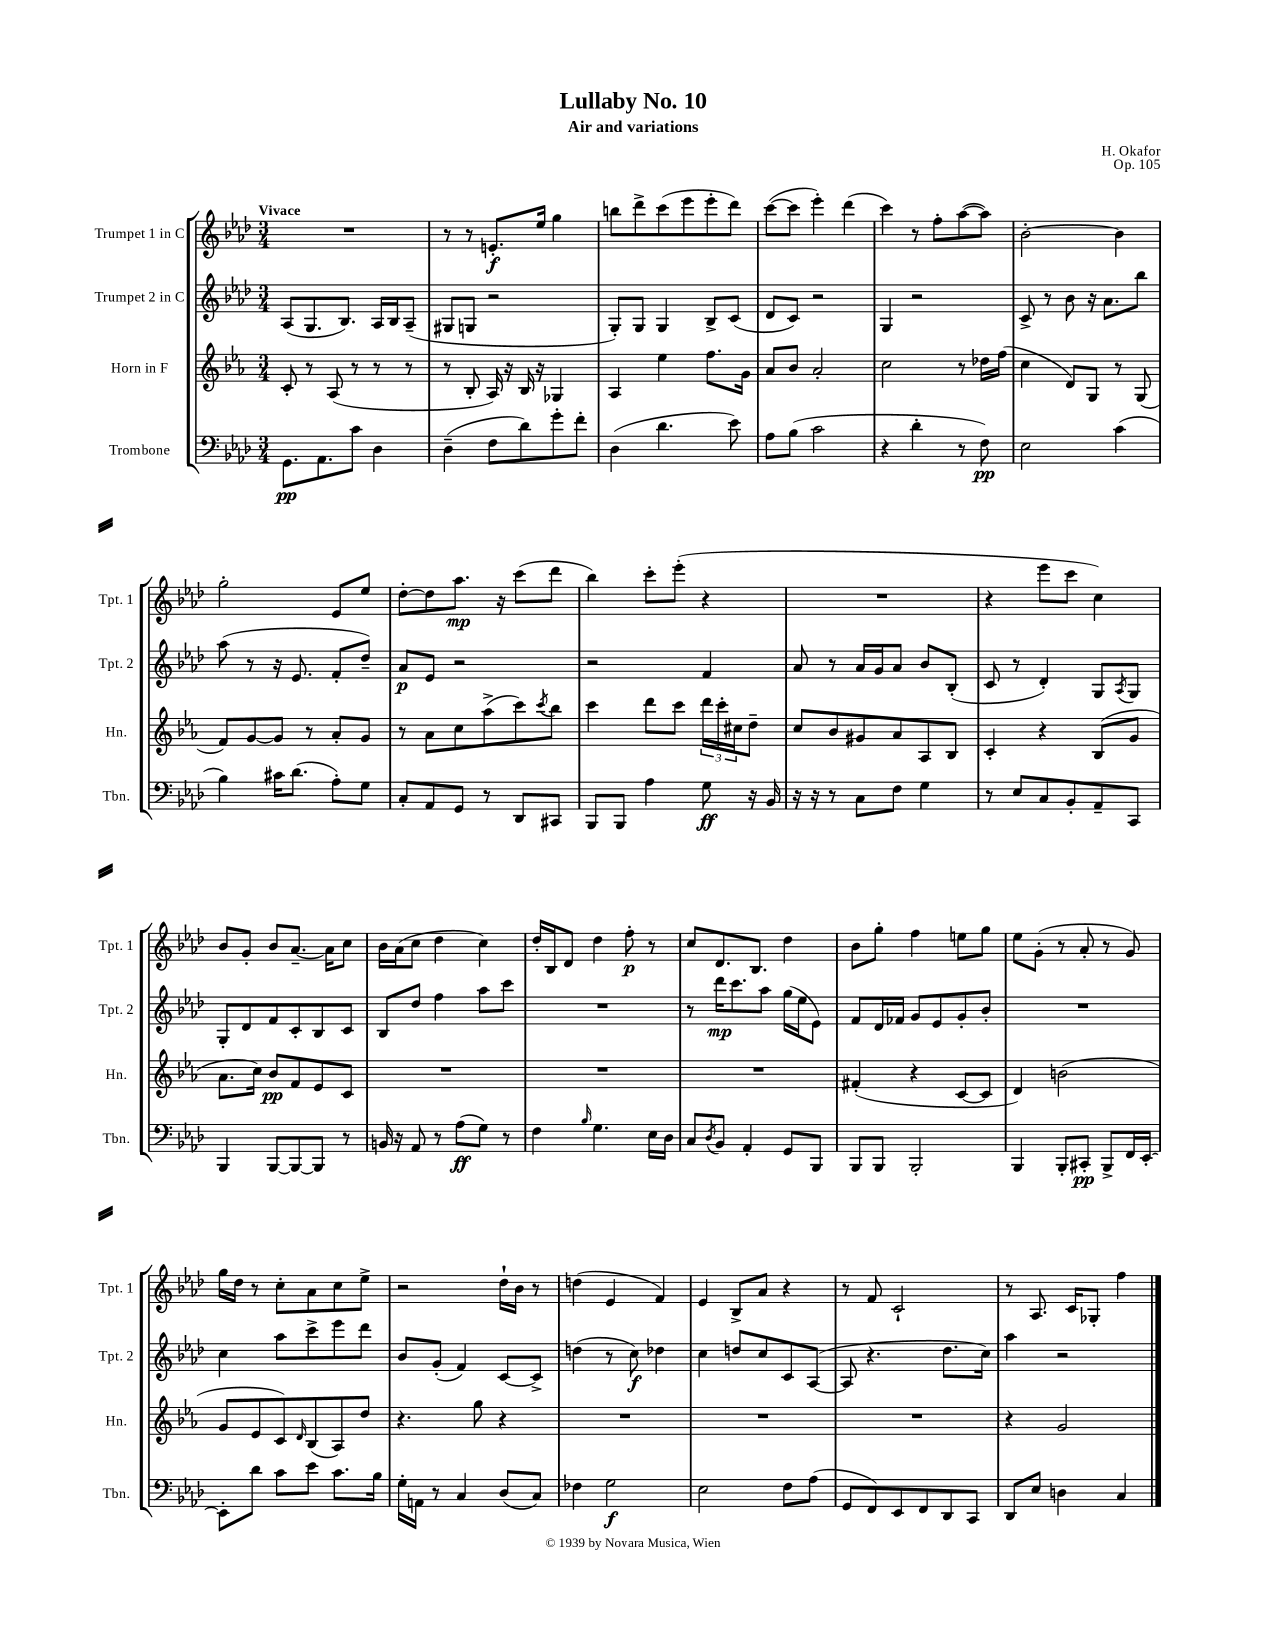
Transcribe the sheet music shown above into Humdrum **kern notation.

**kern	**kern	**kern	**kern
*staff4	*staff3	*staff2	*staff1
*clefF4	*clefG2	*clefG2	*clefG2
*k[b-e-a-d-]	*k[b-e-a-]	*k[b-e-a-d-]	*k[b-e-a-d-]
*M3/4	*M3/4	*M3/4	*M3/4
8.GG	8c'	(8A-	2.r
.	8r	8.G	.
8.AA-	.	.	.
.	(8A-	.	.
.	.	8.B-)	.
8c	8r	.	.
4D-	8r	16A-	.
.	.	16B-	.
.	8r	(8A-~	.
=	=	=	=
(4D-~	8r	8G#	8r
.	8B-'	8G	8r
8F	16A-)	2r	8.e'
.	16r	.	.
8d-)	16B-	.	.
.	16r	.	16ee-
8g'	4G-	.	4gg
8f'	.	.	.
=	=	=	=
(4D-	4A-	8G')	8bb
.	.	8G	8ddd-^
4.d-	4ee-	4G	(8ccc
.	.	.	8eee-
.	8.ff	8B-^	8eee-'
8e-)	.	(8c	8ddd-)
.	16g	.	.
=	=	=	=
8A-	8a-	8d-	([8ccc
(8B-	8b-	8c)	8ccc]
2c	2a-'	2r	4eee-')
.	.	.	(4ddd-
=	=	=	=
4r	2cc	4G	4ccc)
4d-'	.	2r	8r
.	.	.	8ff'
8r	8r	.	([8aa-
8F)	16dd-	.	8aa-])
.	(16ff	.	.
=	=	=	=
2E-	4cc	8c^	[2b-'
.	.	8r	.
.	8d)	8b-	.
.	8G	16r	.
.	.	8.a-	.
(4c	8r	.	4b-]
.	(8G	8bb-	.
=	=	=	=
4B-)	8f)	(8aa-	2gg'
.	[8g	8r	.
16c#	8g]	16r	.
(8.d-	.	8.e-	.
.	8r	.	.
8A-')	8a-'	8f'	8e-
8G	8g	8dd-~)	8ee-
=	=	=	=
8C'	8r	8a-	[8dd-'
8AA-	8a-	8e-	8dd-]
8GG	8cc	2r	8.aa-
8r	(8aa-^	.	.
.	.	.	16r
8DD-	8ccc)	.	(8ccc
.	8qccc	.	.
8CC#	8bb-	.	8ddd-
=	=	=	=
8BBB-	4ccc	2r	4bb-)
8BBB-	.	.	.
4A-	8ddd	.	8ccc'
.	8ccc	.	(8eee-'
8G	24ddd	4f	4r
.	24ccc'	.	.
.	24cc#	.	.
16r	8dd~	.	.
16BB-	.	.	.
=	=	=	=
16r	8cc	8a-	2.r
16r	.	.	.
8r	8b-	8r	.
8C	8g#	16a-	.
.	.	16g	.
8F	8a-	8a-	.
4G	8A-	8b-	.
.	8B-	(8B-'	.
=	=	=	=
8r	4c'	8c	4r
8E-	.	8r	.
8C	4r	4d-')	8eee-
8BB-'	.	.	8ccc
8AA-~	(8B-	8G	4cc)
.	.	8qA-	.
8CC	8g	8G	.
=	=	=	=
4BBB-	8.a-	8G'	8b-
.	.	8d-	8g'
.	16cc)	.	.
[8BBB-	8b-	8f	8b-
8BBB-_	8f	8c'	[8.a-~
8BBB-]	8e-	8B-	.
.	.	.	16a-]
8r	8c	8c	8cc
=	=	=	=
16BB	2.r	8B-	16b-
16r	.	.	(16a-
8AA-	.	8dd-	8cc
8r	.	4ff	4dd-
(8A-	.	.	.
8G)	.	8aa-	4cc)
8r	.	8ccc	.
=	=	=	=
4F	2.r	2.r	16dd-'
.	.	.	16B-
.	.	.	8d-
16qqB-	.	.	.
4.G	.	.	4dd-
.	.	.	8ff'
16E-	.	.	8r
16D-	.	.	.
=	=	=	=
8C	2.r	8r	8cc
8qD-	.	.	.
8BB-	.	16ddd-	8.d-
.	.	8.ccc	.
4AA-'	.	.	.
.	.	.	8.B-
.	.	8aa-	.
8GG	.	(16gg	4dd-
.	.	16ee-	.
8BBB-	.	8e-)	.
=	=	=	=
8BBB-	(4f#'	8f	8b-
8BBB-	.	16d-	8gg'
.	.	16f-	.
2BBB-'	4r	8g	4ff
.	.	8e-	.
.	[8c	8g'	8ee
.	8c]	8b-'	8gg
=	=	=	=
4BBB-	4d)	2.r	8ee-
.	.	.	(8g'
8BBB-'	(2b	.	8r
8CC#'	.	.	8a-'
8BBB-^	.	.	8r
16FF	.	.	8g)
[16EE-'	.	.	.
=	=	=	=
8EE-']	8g	4cc	16gg
.	.	.	16dd-
8d-	8e-	.	8r
8c	8c)	8aa-	8cc'
.	16qqd	.	.
8e-	(8B-	8ccc^	8a-
8.c	8A-)	8eee-	8cc
.	8dd	8ddd-	8ee-^
16B-	.	.	.
=	=	=	=
16G'	4.r	8b-	2r
16AA	.	.	.
8r	.	(8g'	.
4C	.	4f)	.
.	8gg	.	.
(8D-	4r	[8c	16dd-`
.	.	.	16b-
8C)	.	8c^]	8r
=	=	=	=
4F-	2.r	(4dd	(4dd
2G	.	8r	4e-
.	.	8cc)	.
.	.	4dd-	4f)
=	=	=	=
2E-	2.r	4cc	4e-
.	.	8dd	8B-^
.	.	8cc	8a-
8F	.	8c	4r
(8A-	.	([8A-	.
=	=	=	=
8GG	2.r	8A-]	8r
8FF)	.	4.r	8f
8EE-	.	.	2c`
8FF	.	.	.
8DD-	.	8.dd-	.
8CC	.	.	.
.	.	16cc)	.
=	=	=	=
8DD-	4r	4aa-	8r
8E-	.	.	8.A-
4D	2g	2r	.
.	.	.	16c
.	.	.	8G-'
4C	.	.	4ff
==	==	==	==
*-	*-	*-	*-
